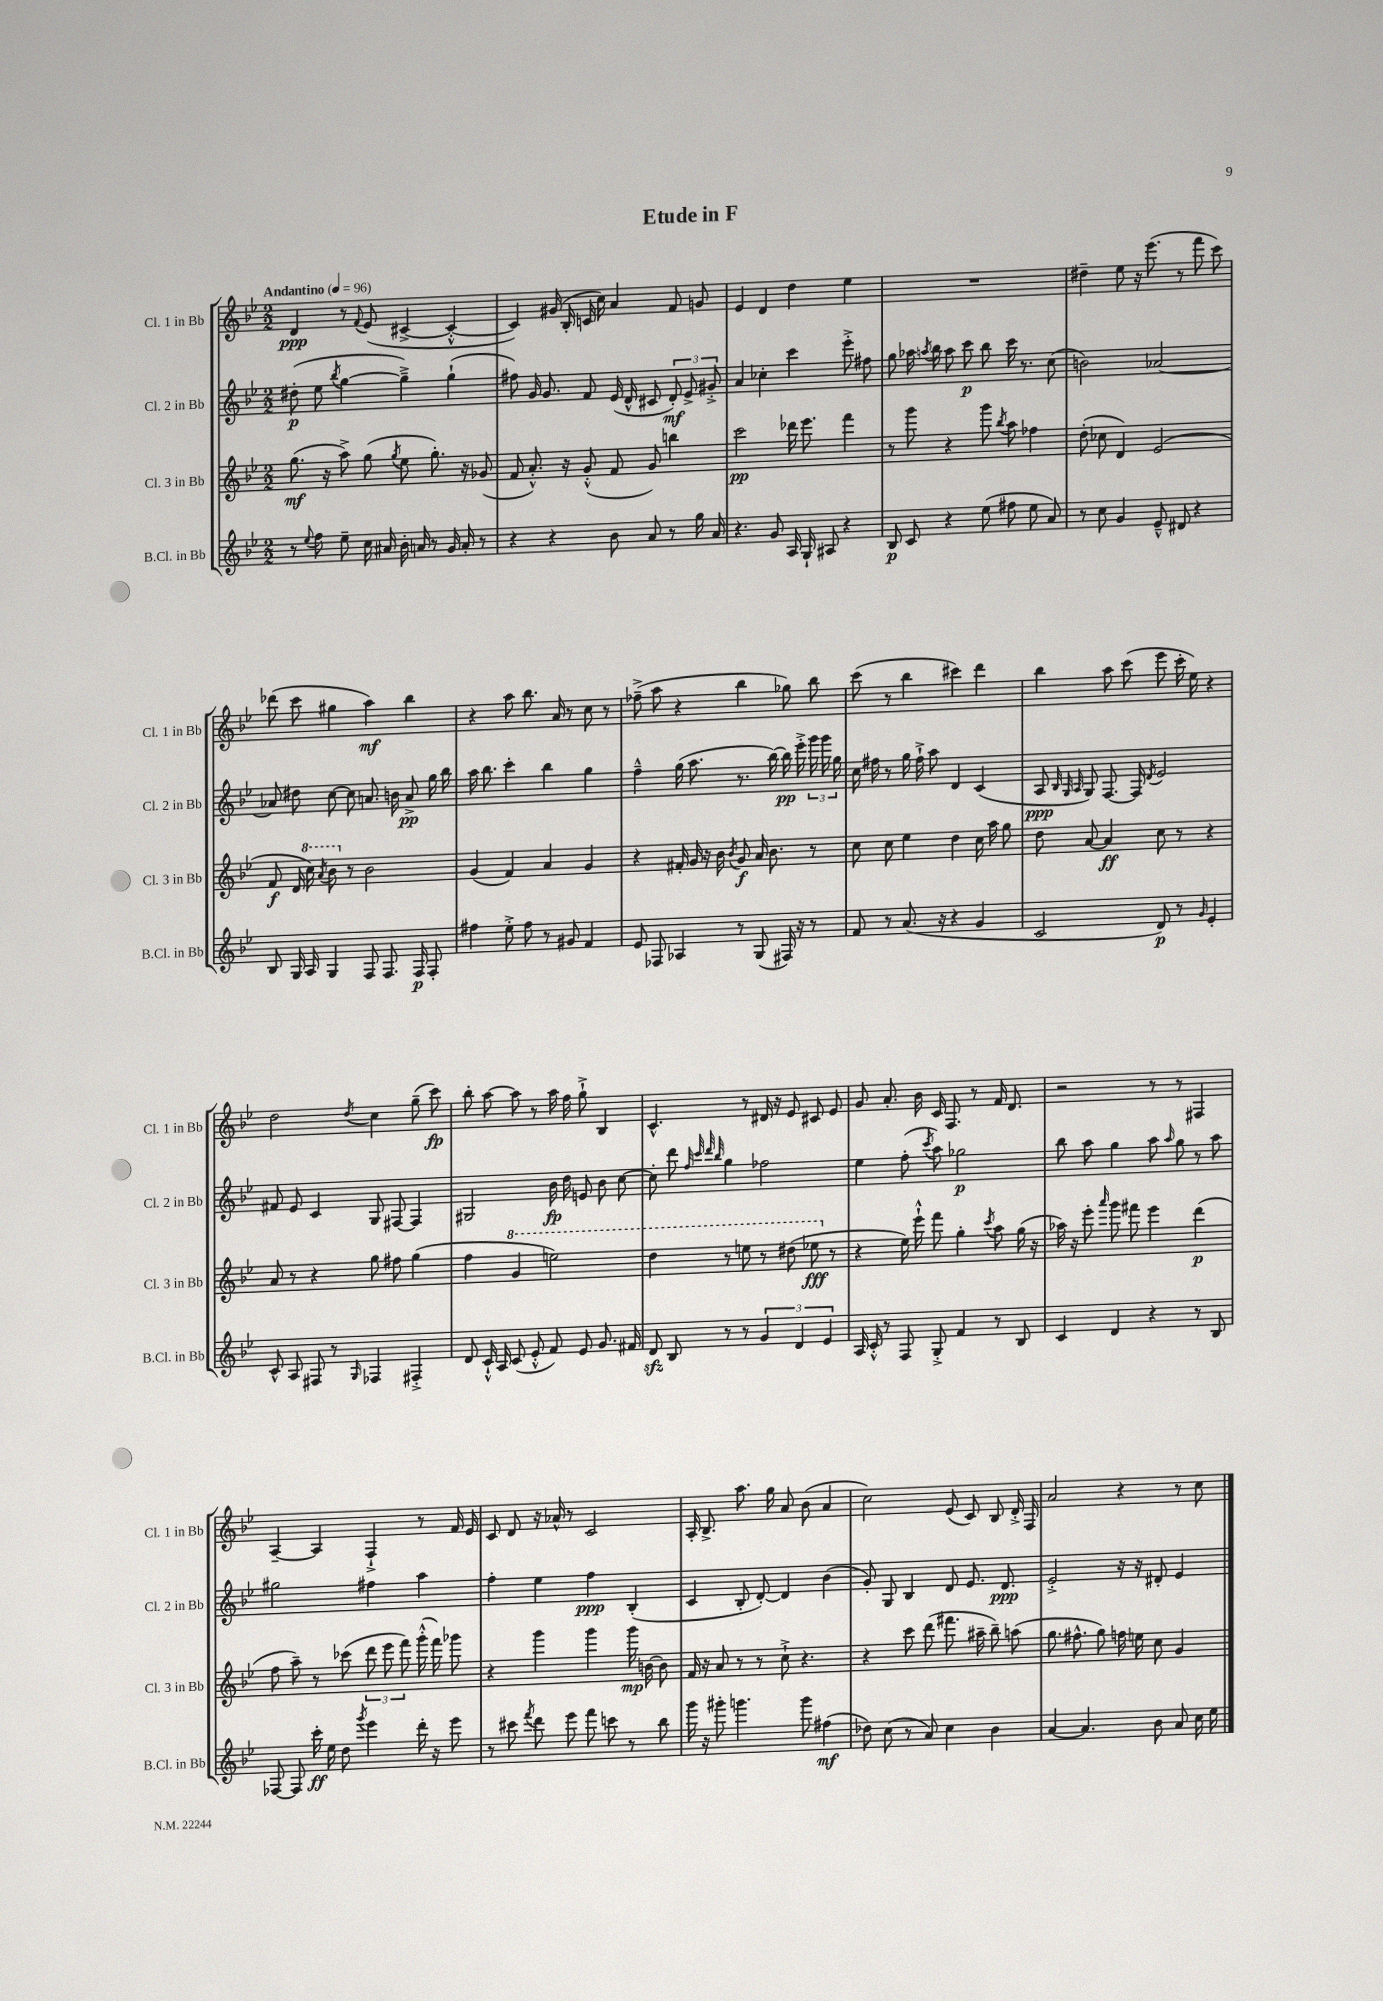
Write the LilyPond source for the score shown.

\header { title = "Etude in F" }
<<
\new StaffGroup <<
\new Staff = "s0" \with { instrumentName = "Cl. 1 in Bb" shortInstrumentName = "Cl. 1 in Bb" } {
    \clef treble \key bes \major \numericTimeSignature \time 2/2 \tempo "Andantino" 4 = 96
    \autoBeamOff d'4\ppp r8 \appoggiatura { f'8 } ees'8( cis'4~-> cis'4~-.-^ |
    cis'4) gis'16( bes16-. c'16 c''16) a'4 f'8 g'8 |
    ees'4 d'4 d''4 ees''4 |
    R1 |
    dis''4-- ees''8 r16 ees'''8.( r8 f'''8 c'''8) |
    des'''8( c'''8 gis''4 a''4\mf) bes''4 |
    r4 a''8 bes''8. a'16 r8 c''8 r8 |
    fes''8--->( a''8 r4 bes''4 ges''8) bes''8 |
    c'''8( r8 bes''4 cis'''4) d'''4 |
    bes''4 a''8 c'''8( ees'''8 c'''16-. ees''16) r4 |
    d''2 \acciaccatura { d''8 } c''4 g''8--( c'''8\fp) |
    bes''8-. a''8~ a''8 r8 a''16 f''16 g''8-!-> bes4 |
    c'4.-^ r8 dis'16 r16 ees'8 cis'8 ees'8 |
    g'8 a'8.-. bes'16 c'16 f8. r8 f'16 d'8. |
    r2 r8 r8 fis4 |
    a4~-- a4 f4-!-> r8 f'16 ees'16 |
    c'8 d'8 r16 aes'16-^ r8 c'2 |
    a16-. bes8.-> a''8. g''16 a'8 bes'8( a'4 |
    c''2) ees'8( c'8) bes8 d'16-.-> f16 |
    a'2 r4 r8 c''8 \bar "|." |
}
\new Staff = "s1" \with { instrumentName = "Cl. 2 in Bb" shortInstrumentName = "Cl. 2 in Bb" } {
    \clef treble \key bes \major \numericTimeSignature \time 2/2
    \autoBeamOff dis''8-.\p( ees''8 \acciaccatura { bes''8 } g''4~ g''4--->) g''4-!( |
    fis''8) g'16 g'8. f'8 ees'16( d'16-^ cis'8 \tuplet 3/2 { d'8-.\mf) ees'8-> gis'8-.-> } |
    a'4 ces''4-. c'''4 ees'''8-.-> fis''8 |
    g''8 aes''16 \acciaccatura { a''8 } bes''16 a''8 c'''8\p bes''8 c'''16 r8. c''8( |
    b'2) aes'2~ |
    aes'8 dis''8 c''8~ c''8 a'8. b'16 a'8->\pp g''16 bes''16 |
    a''16 bes''8. c'''4-. bes''4 g''4 |
    f''4---^ g''16( a''8. r8. bes''16~) bes''16\pp ees'''16-.-> \tuplet 3/2 { g'''16 g'''16 g''16 } |
    c''16 fis''16 r8 g''16 fis''16-!-> a''8 d'4 c'4( |
    a8\ppp \grace { bes32 g32 a32 } g8) f8.~ f16 \acciaccatura { d'8 } ees'2 |
    fis'8 ees'8 c'4 g8 fis8~ fis4 |
    gis2 bes'16\fp d''16 e'8 bes'8 c''8~ |
    c''8-. d'''8 \grace { f''32 c'''32 d'''32 bes''32 } g''4 fes''2 |
    ees''4 f''8-.( \acciaccatura { c'''8 } a''8) ges''2\p |
    bes''8 a''8 g''4 a''8 \grace { a''16 } g''8 r8 a''8 |
    gis''2 fis''4 a''4 |
    f''4-. ees''4 f''4\ppp bes4-.( |
    c'4 bes8-. d'8~-.) d'4 bes'4( |
    g'8-.) g8 bes4 d'8 ees'8. d'8.\ppp |
    ees'2-.-> r16 r16 dis'8-. ees'4 \bar "|." |
}
\new Staff = "s2" \with { instrumentName = "Cl. 3 in Bb" shortInstrumentName = "Cl. 3 in Bb" } {
    \clef treble \key bes \major \numericTimeSignature \time 2/2
    \autoBeamOff g''8.\mf( r16 a''8->) g''8( \acciaccatura { g''8 } ees''8 g''8.-.) r16 ges'8( |
    f'8 a'8.-.-^) r16 g'8-.-^( f'8 g'8) b''4 |
    c'''2\pp des'''16 ees'''8. f'''4 |
    r8 g'''8 r4 g'''8 \acciaccatura { bes''8 } a''8 fes''4 |
    d''8-.( ces''8 d'4) ees'2( |
    f'8\f d'16 \ottava #1 c'''16) \acciaccatura { a''8 } bes''8 \ottava #0 r8 bes'2 |
    g'4( f'4) a'4 g'4 |
    r4 fis'16-. g'16 r16 bes'16 \acciaccatura { bes'8 } g'8\f a'16 bes'8. r8 |
    c''8 c''8 ees''4 d''4 c''16 a''16 g''8 |
    d''8 a'8~ a'4\ff c''8 r8 r4 |
    a'8 r8 r4 g''8 fis''8 g''4( |
    f''4 \ottava #1 g''4 e'''2) |
    d'''4 r8 e'''8 r8 dis'''8( ees'''8\fff \ottava #0 r8 |
    r4 ees''16) ees'''16-!-^ f'''8 g''4-. \acciaccatura { c'''8 } a''8 g''16( r16 |
    aes''16) r16 ees'''8-. \grace { a'''16 } g'''8 fis'''8 ees'''4 d'''4\p( |
    f''8 a''8--) r8 ces'''8( \tuplet 3/2 { d'''8 ees'''8 f'''8) } g'''16-.-^( f'''16) ges'''8 |
    r4 g'''4 g'''4 g'''16\mp b'16~ b'8 |
    f'16 r16 a'8 r8 r8 c''8-!-> r4. |
    r4 c'''8 d'''8( fis'''8. ais''16-- bes''8--) a''8( |
    g''8. fis''8.-^ g''8) f''16 e''16 c''8 g'4 \bar "|." |
}
\new Staff = "s3" \with { instrumentName = "B.Cl. in Bb" shortInstrumentName = "B.Cl. in Bb" } {
    \clef treble \key bes \major \numericTimeSignature \time 2/2
    \autoBeamOff r8 \appoggiatura { ees''8 } f''8 ees''8-- c''16 ais'16 bes'16-. a'16 r8 g'16 a'16-. r8 |
    r4 r4 bes'8 a'8 r8 g''16 a'16 |
    r4. g'8 a16 g16-! ais8 r4 |
    bes8\p c'8 r4 ees''8( fis''8 ees''8 a'8) |
    r8 c''8 g'4 ees'8---^ dis'8 r4 |
    bes8 g16 a16 g4 f8 f8. f16\p f8-. |
    fis''4 ees''8-.-> fis''8 r8 gis'8 f'4 |
    ees'8 fes8 aes4 r8 g8( fis16) r16 r8 |
    f'8 r8 a'8.( r16 r4 g'4 |
    c'2 d'8\p) r8 \grace { g'16 } ees'4-. |
    c'8-^ a8 fis8 r8 \grace { g16 } fes4 fis4-.-> |
    d'8 c'16-!-^ a16 c'8( ees'8-.-^ f'8) ees'8 g'8. fis'16 |
    d'8\sfz bes8 r8 r8 \tuplet 3/2 { g'4 d'4 ees'4 } |
    a16 c'16-.-^ r8 f8 g8-.-> f'4 r8 bes8 |
    c'4 d'4 r4 r8 bes8 |
    fes8~ fes8 c'''16-.\ff ees''16 d''8 \acciaccatura { g'''8 } ees'''4 d'''16-. r16 ees'''8 |
    r8 cis'''8 \acciaccatura { f'''8 } d'''8 ees'''8 f'''8 c'''8 r8 bes''8 |
    g'''16 r16 gis'''8-. g'''4. g'''8 fis''4\mf( |
    des''8) c''8( r8 a'8) c''4 bes'4 |
    a'4~ a'4. bes'8 a'8 c''16 ees''16 \bar "|." |
}
>>
>>
\layout { \context { \Score \remove "Bar_number_engraver" } }
